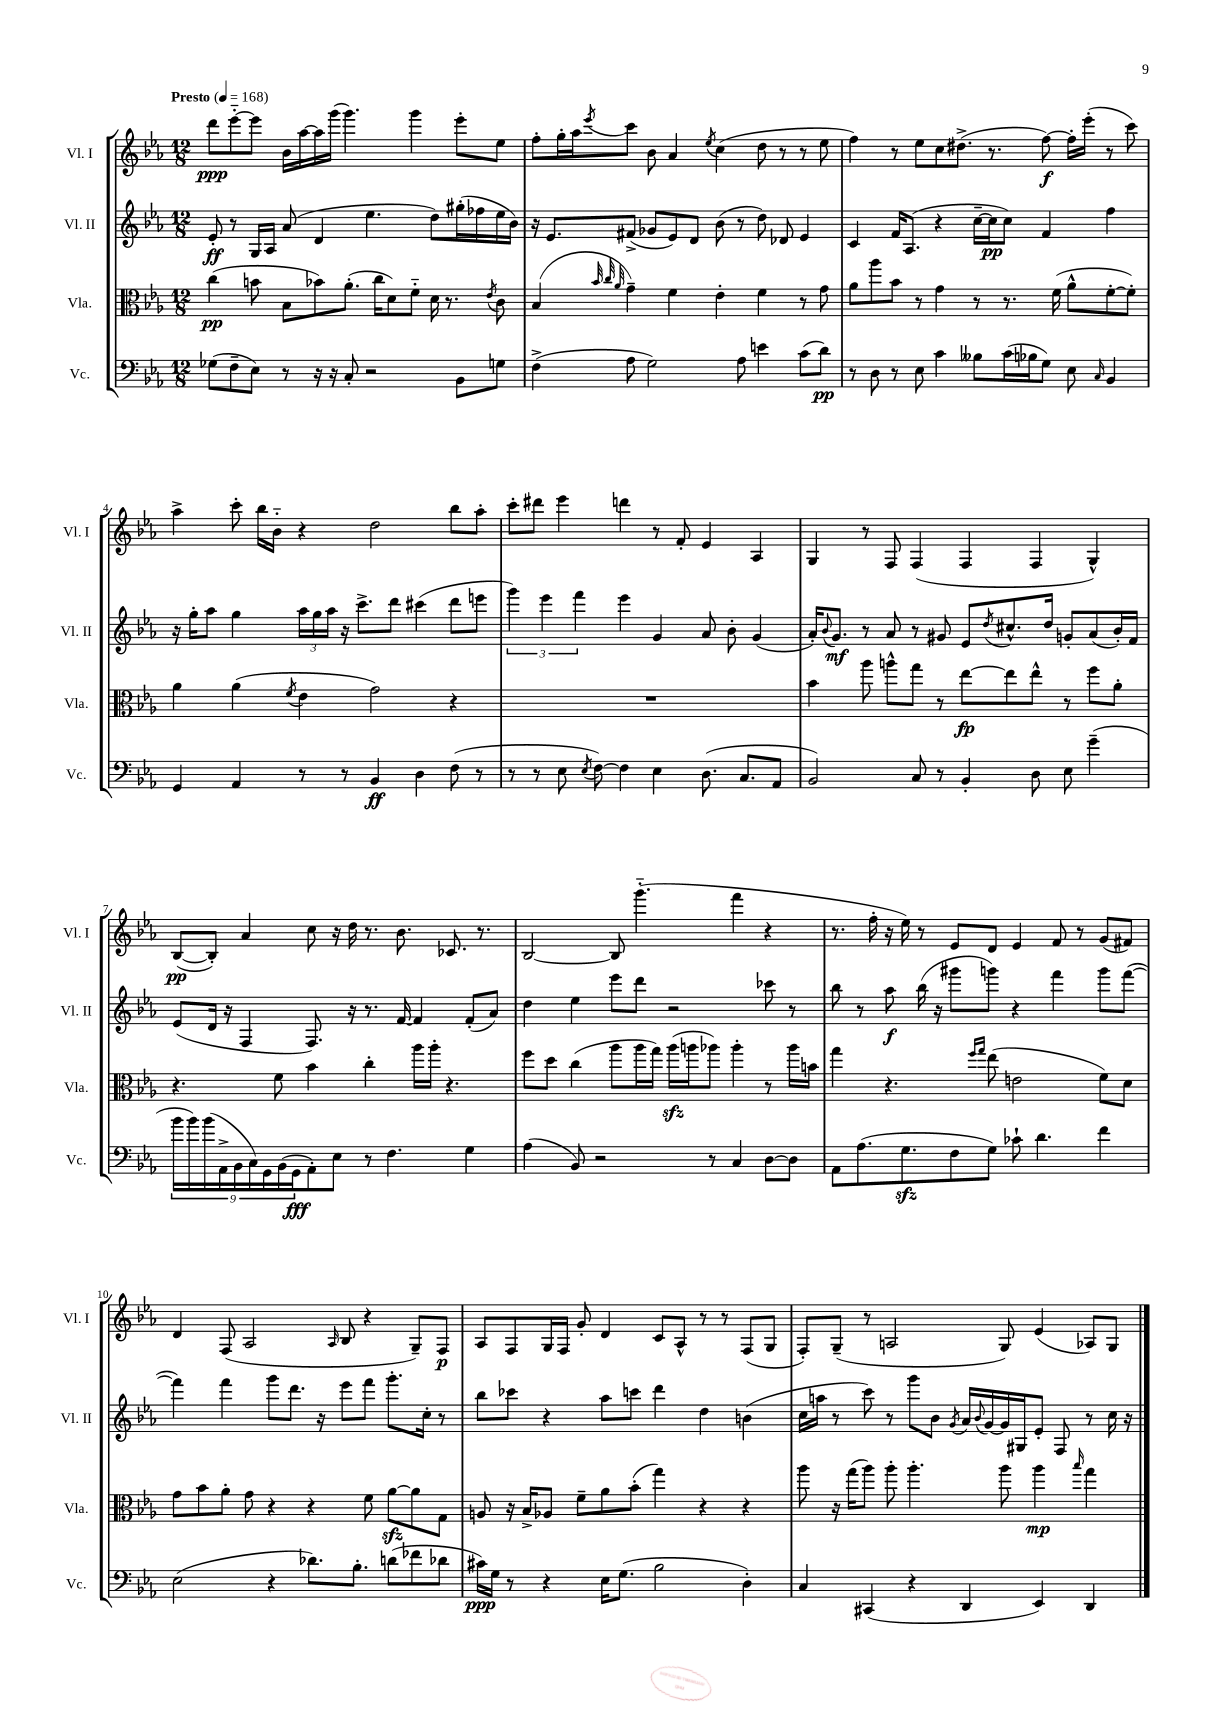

**kern	**dynam	**kern	**dynam	**kern	**dynam	**kern	**dynam
*part4	*part4	*part3	*part3	*part2	*part2	*part1	*part1
*staff4	*staff4	*staff3	*staff3	*staff2	*staff2	*staff1	*staff1
*I"Vc.	*	*I"Vla.	*	*I"Vl. II	*	*I"Vl. I	*
*I'Vc.	*	*I'Vla.	*	*I'Vl. II	*	*I'Vl. I	*
*clefF4	*	*clefC3	*	*clefG2	*	*clefG2	*
*k[b-e-a-]	*	*k[b-e-a-]	*	*k[b-e-a-]	*	*k[b-e-a-]	*
*M12/8	*	*M12/8	*	*M12/8	*	*M12/8	*
*MM168	*	*MM168	*	*MM168	*	*MM168	*
=1	=1	=1	=1	=1	=1	=1	=1
!	!	!	!	!	!	!LO:TX:a:B:t=Presto	!
(8G-X\L	.	(4cc\	pp	8e-'/	ff	8ddd\L	ppp
8F~\	.	.	.	8r	.	[8eee-\	.
8E-\J)	.	8bn\	.	16G/LL	.	8eee-\J]	.
.	.	.	.	16A-/JJ	.	.	.
8r	.	8B-\L	.	(8a-/	.	16b-\LL	.
.	.	.	.	.	.	[16aa-\	.
16r	.	8b-X\)	.	4d/	.	16aa-\]	.
16r	.	.	.	.	.	(16ggg\JJ	.
8C'/	.	(8.a-'\J	.	.	.	4.ggg\)	.
2r	.	.	.	4.ee-\	.	.	.
.	.	16cc\KL	.	.	.	.	.
.	.	8d\)	.	.	.	.	.
.	.	8f\J	.	.	.	4ggg\	.
.	.	16d\	.	8dd\L)	.	.	.
.	.	8.r	.	.	.	.	.
8BB-\L	.	.	.	(16gg#X'\L	.	8eee-'\L	.
.	.	.	.	16ff-X\	.	.	.
.	.	8qe-/	.	.	.	.	.
8Gn\J	.	8c\	.	16ee-\	.	8ee-\J	.
.	.	.	.	16b-\JJ)	.	.	.
=2	=2	=2	=2	=2	=2	=2	=2
(4F^\	.	(4B-/	.	16r	.	8ff'\L	.
.	.	.	.	8.e-/L	.	.	.
.	.	.	.	.	.	16gg'\L	.
.	.	.	.	.	.	16aa-\J	.
.	.	32qqb-/	.	.	.	.	.
.	.	32qqcc/	.	.	.	.	.
.	.	32qqa-/	.	.	.	8qeee-/	.
8A-\	.	4g~\)	.	(8f#X^/J	.	8ccc\J	.
2G\)	.	.	.	8g-X/L	.	8b-\	.
.	.	4f\	.	8e-/)	.	4a-/	.
.	.	.	.	8d/J	.	.	.
.	.	.	.	.	.	8qee-/	.
.	.	4e-'\	.	(8b-\	.	(4cc\	.
8A-\	.	.	.	8r	.	.	.
4en\	.	4f\	.	8dd\)	.	8dd\	.
.	.	.	.	8d-X/	.	8r	.
(8c\L	.	8r	.	4e-/	.	8r	.
8d\J)	pp	8g\	.	.	.	8ee-\	.
=3	=3	=3	=3	=3	=3	=3	=3
8r	.	8a-\L	.	4c/	.	4ff\)	.
8D\	.	8aa-\	.	.	.	.	.
8r	.	8b-\J	.	16f/KL	.	8r	.
.	.	.	.	(8.A-/J	.	.	.
8E-\	.	8r	.	.	.	8ee-\L	.
4c\	.	4g\	.	4r	.	8cc\	.
.	.	.	.	.	.	(8.dd#X^\J	.
8B--X\L	.	8r	.	[16cc~\LL	.	.	.
.	.	.	.	16cc\J]	pp	8.r	.
(16c\L	.	8.r	.	8cc\J)	.	.	.
16B-X\J	.	.	.	.	.	.	.
8G\J)	.	.	.	4f/	.	[8ff\)	f
.	.	(16f\	.	.	.	.	.
8E-\	.	8a-^^\L	.	.	.	16ff'\LL]	.
.	.	.	.	.	.	(16eee-'\JJ	.
16qqC/	.	.	.	.	.	.	.
4BB-/	.	[8f'\	.	4ff\	.	8r	.
.	.	8f'\J])	.	.	.	8ccc\)	.
!!LO:LB:g=z
=4	=4	=4	=4	=4	=4	=4	=4
4GG/	.	4a-\	.	16r	.	4aa-^\	.
.	.	.	.	16gg'\KL	.	.	.
.	.	.	.	8aa-\J	.	.	.
4AA-/	.	(4a-\	.	4gg\	.	8ccc'\	.
.	.	.	.	.	.	16bb-\LL	.
.	.	.	.	.	.	16b-\JJ	.
.	.	8qf/	.	.	.	.	.
8r	.	4e-\	.	24aa-\LL	.	4r	.
.	.	.	.	24gg\	.	.	.
.	.	.	.	24aa-\JJ	.	.	.
8r	.	.	.	16r	.	.	.
.	.	.	.	8.ccc^\L	.	.	.
4BB-/	ff	2g\)	.	.	.	2dd\	.
.	.	.	.	8ddd\J	.	.	.
4D\	.	.	.	(4ccc#X\	.	.	.
(8F\	.	4r	.	8ddd\L	.	8bb-\L	.
8r	.	.	.	8eeen\J	.	8aa-'\J	.
=5	=5	=5	=5	=5	=5	=5	=5
8r	.	1.r	.	6ggg\)	.	8ccc'\L	.
8r	.	.	.	.	.	8ddd#X\J	.
.	.	.	.	6eee-\	.	.	.
8E-\	.	.	.	.	.	4eee-\	.
.	.	.	.	6fff\	.	.	.
8qE-/	.	.	.	.	.	.	.
[8F\)	.	.	.	.	.	.	.
4F\]	.	.	.	4eee-\	.	4dddn\	.
4E-\	.	.	.	4g/	.	8r	.
.	.	.	.	.	.	8f'/	.
(8.D\	.	.	.	8a-/	.	4e-/	.
.	.	.	.	8b-'\	.	.	.
8.C/L	.	.	.	.	.	.	.
.	.	.	.	(4g/	.	4A-/	.
8AA-/J	.	.	.	.	.	.	.
=6	=6	=6	=6	=6	=6	=6	=6
2BB-/)	.	4b-\	.	16a-'/KL)	.	4G/	.
.	.	.	.	8qqb-/	.	.	.
.	.	.	.	8.g/J	mf	.	.
.	.	8aa-\	.	8r	.	8r	.
.	.	8aan^^\L	.	8a-/	.	8F/	.
8C/	.	8gg\J	.	8r	.	(4F/	.
8r	.	8r	.	8g#X/	.	.	.
4BB-'/	.	[8ee-\L	fp	8e-/L	.	4F/	.
.	.	.	.	8qdd/	.	.	.
.	.	8ee-\]	.	8.cc#X^^/	.	.	.
8D\	.	8ee-^^\J	.	.	.	4F/	.
.	.	.	.	16dd/Jk	.	.	.
8E-\	.	8r	.	8gn'/L	.	.	.
(4g~\	.	8ff\L	.	(8a-/	.	4G^^/)	.
.	.	8a-'\J	.	16b-'/L)	.	.	.
.	.	.	.	16f/JJ	.	.	.
!!LO:LB:g=z
=7	=7	=7	=7	=7	=7	=7	=7
18b-\LL	.	4.r	.	(8e-/L	.	([8B-/L	pp
18b-\)	.	.	.	.	.	.	.
(18b-\	.	.	.	.	.	.	.
.	.	.	.	16d/Jk	.	8B-'/J])	.
18AA-^\	.	.	.	.	.	.	.
.	.	.	.	16r	.	.	.
18BB-\	.	.	.	.	.	.	.
.	.	.	.	4F/	.	4a-/	.
18C\)	.	.	.	.	.	.	.
18GG\	.	.	.	.	.	.	.
.	.	8f\	.	.	.	.	.
(18BB-\	.	.	.	.	.	.	.
18GG\J	fff	.	.	.	.	.	.
8AA-'\)	.	4b-\	.	8.F/)	.	8cc\	.
8E-\J	.	.	.	.	.	16r	.
.	.	.	.	16r	.	16dd\	.
8r	.	4cc'\	.	8.r	.	8.r	.
4.F\	.	.	.	.	.	.	.
.	.	.	.	[16f/	.	8.b-\	.
.	.	16aa-\LL	.	4f/]	.	.	.
.	.	16aa-'\JJ	.	.	.	.	.
.	.	4.r	.	.	.	8.c-X/	.
4G\	.	.	.	(8f'/L	.	.	.
.	.	.	.	.	.	8.r	.
.	.	.	.	8a-/J)	.	.	.
=8	=8	=8	=8	=8	=8	=8	=8
(4A-\	.	8ff\L	.	4dd\	.	[2B-/	.
.	.	8dd\J	.	.	.	.	.
8BB-/)	.	(4cc\	.	4ee-\	.	.	.
2r	.	.	.	.	.	.	.
.	.	8aa-\L	.	8eee-\L	.	8B-/]	.
.	.	16aa-\L	.	8ddd\J	.	(4.ggg\	.
.	.	16gg\JJ)	.	.	.	.	.
.	.	(16aa-zz\LL	.	2r	.	.	.
.	.	16aan\J	.	.	.	.	.
8r	.	8aa-X\J)	.	.	.	.	.
4C/	.	4aa-'\	.	.	.	4fff\	.
[8D\L	.	8r	.	8ccc-X\	.	4r	.
8D\J]	.	16aa-\LL	.	8r	.	.	.
.	.	16bn\JJ	.	.	.	.	.
=9	=9	=9	=9	=9	=9	=9	=9
8AA-\L	.	4gg\	.	8bb-\	.	8.r	.
(8.A-\	.	.	.	8r	.	.	.
.	.	.	.	.	.	16ff'\	.
.	.	4.r	.	8aa-\	f	16r	.
8.Gzz\	.	.	.	.	.	16ee-\)	.
.	.	.	.	(16bb-\	.	8r	.
.	.	.	.	16r	.	.	.
8F\	.	.	.	8ggg#X\L	.	8e-/L	.
.	.	16qqff/LL	.	.	.	.	.
.	.	16qqgg/JJ	.	.	.	.	.
8G\J)	.	(8ee-\	.	8gggn\J)	.	8d/J	.
8c-X`\	.	2en\	.	4r	.	4e-/	.
4.d\	.	.	.	.	.	.	.
.	.	.	.	4fff\	.	8f/	.
.	.	.	.	.	.	8r	.
4f\	.	8f\L)	.	8ggg\L	.	(8g/L	.
.	.	8d\J	.	([8fff\J	.	8f#X/J)	.
!!LO:LB:g=z
=10	=10	=10	=10	=10	=10	=10	=10
(2E-\	.	8g\L	.	4fff\])	.	4d/	.
.	.	8b-\	.	.	.	.	.
.	.	8a-'\J	.	4fff\	.	(8F/	.
.	.	8g\	.	.	.	2A-/	.
4r	.	4r	.	8ggg\L	.	.	.
.	.	.	.	8.ddd\J	.	.	.
8.d-X\L)	.	4r	.	.	.	.	.
.	.	.	.	16r	.	.	.
.	.	.	.	.	.	16qqA-/	.
.	.	.	.	8eee-\L	.	8B-/	.
8.B-'\J	.	.	.	.	.	.	.
.	.	8f\	.	8fff\J	.	4r	.
(8dn\L	.	[8a-zz\L	.	8.ggg'\L	.	.	.
8f-X\	.	8a-\]	.	.	.	8G~/L)	.
.	.	.	.	16cc'\Jk	.	.	.
8d-X\J	.	8G\J	.	8r	.	8F/J	p
=11	=11	=11	=11	=11	=11	=11	=11
16c#X\LL)	ppp	8An/	.	8bb-\L	.	8A-/L	.
16G\JJ	.	.	.	.	.	.	.
8r	.	16r	.	8ccc-X\J	.	8F/	.
.	.	16B-^/KL	.	.	.	.	.
4r	.	8A-X/J	.	4r	.	16G/L	.
.	.	.	.	.	.	16F/JJ	.
.	.	8f~\L	.	.	.	8g'/	.
16E-\KL	.	8a-\	.	8aa-\L	.	4d/	.
(8.G\J	.	.	.	.	.	.	.
.	.	(8b-'\J	.	8cccn\J	.	.	.
2B-\	.	4gg\)	.	4ddd\	.	8c/L	.
.	.	.	.	.	.	8A-^^/J	.
.	.	4r	.	4dd\	.	8r	.
.	.	.	.	.	.	8r	.
4D'\)	.	4r	.	(4bn\	.	(8F/L	.
.	.	.	.	.	.	8G/J	.
=12	=12	=12	=12	=12	=12	=12	=12
4C/	.	8aa-\	.	16cc\LL	.	8F'/L)	.
.	.	.	.	16aan\JJ	.	.	.
.	.	16r	.	8r	.	(8G~/J	.
.	.	(16gg\KL	.	.	.	.	.
(4CC#X/	.	8aa-\J)	.	8ccc\)	.	8r	.
.	.	8aa-'\	.	8r	.	2An/	.
4r	.	4.aa-'\	.	8ggg\L	.	.	.
.	.	.	.	8b-\J	.	.	.
.	.	.	.	8qg/	.	.	.
4DD/	.	.	.	16a-/LL	.	.	.
.	.	.	.	8qqb-/	.	.	.
.	.	.	.	[16g/	.	.	.
.	.	8aa-\	.	16g/]	.	8G/)	.
.	.	.	.	16G#X/J	.	.	.
4EE-/)	.	4aa-\	mp	8e-'/J	.	(4e-/	.
.	.	.	.	8F/	.	.	.
.	.	16qqbb-/	.	.	.	.	.
4DD/	.	4gg\	.	8r	.	8A-X/L)	.
.	.	.	.	16cc\	.	8G/J	.
.	.	.	.	16r	.	.	.
==	==	==	==	==	==	==	==
*-	*-	*-	*-	*-	*-	*-	*-
